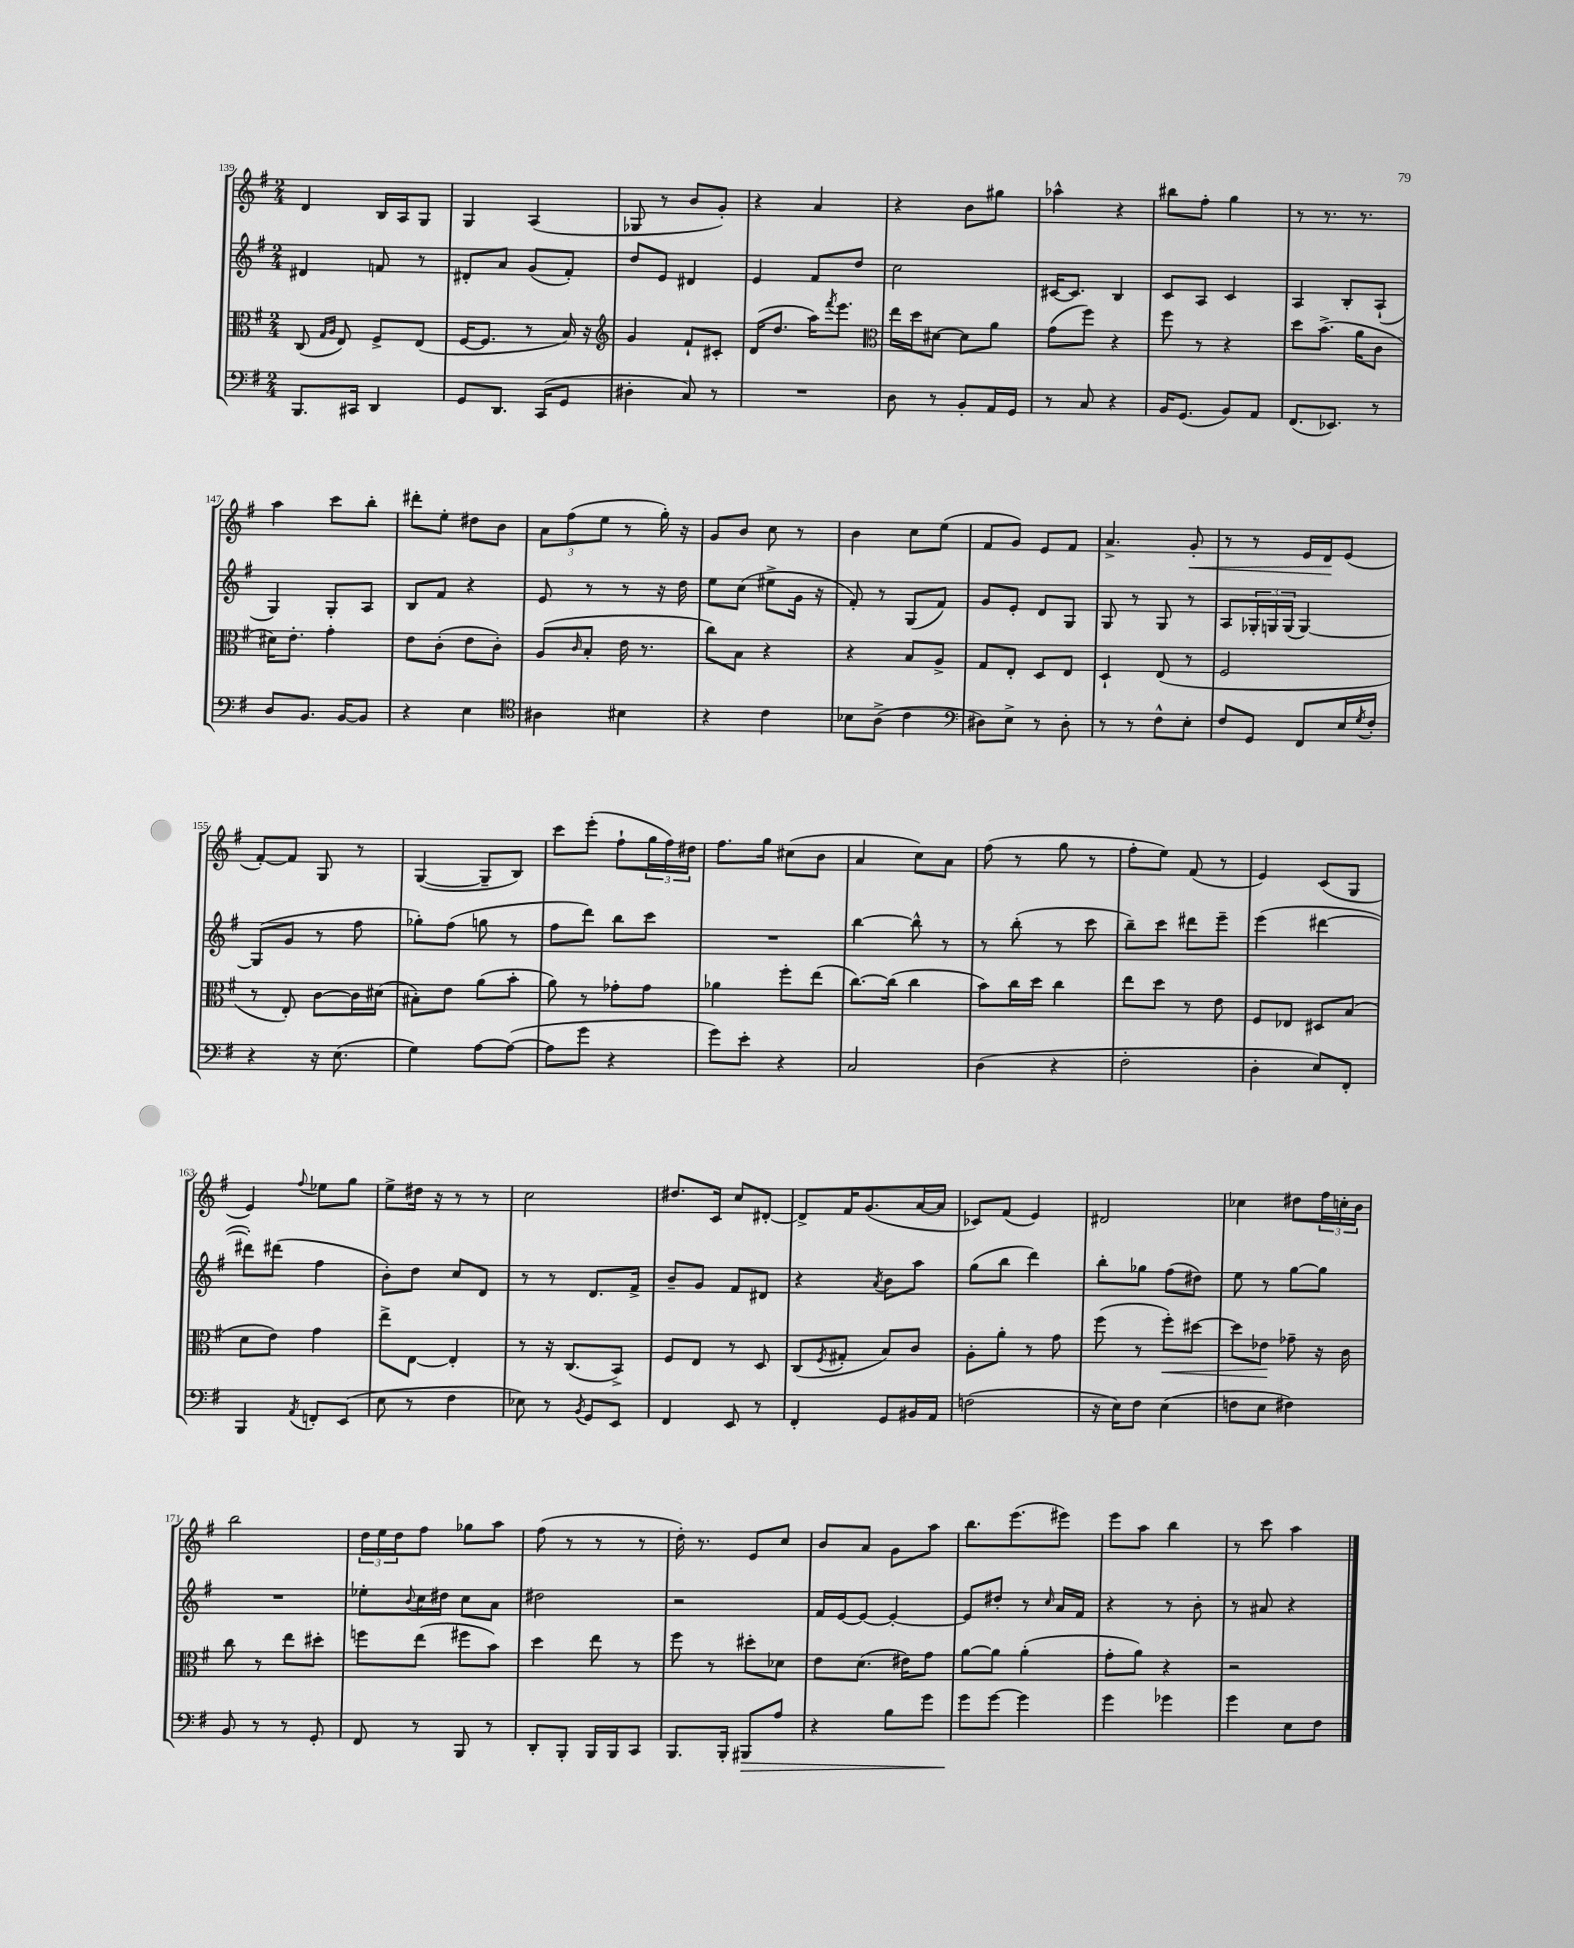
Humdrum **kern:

**kern	**kern	**kern	**kern
*staff4	*staff3	*staff2	*staff1
*clefF4	*clefC3	*clefG2	*clefG2
*k[f#]	*k[f#]	*k[f#]	*k[f#]
*M2/4	*M2/4	*M2/4	*M2/4
8.BBB	(8C	4d#	4d
.	16qqG	.	.
.	16qqA	.	.
.	8E)	.	.
16CC#	.	.	.
4DD	8F#^	8f	16B
.	.	.	16A
.	(8E	8r	8G
=	=	=	=
8GG	[16F#	8d#'	4G
.	8.F#]	.	.
8.DD	.	8a	.
.	8r	(8g	(4A
(16CC	.	.	.
8GG	16B)	8f#')	.
.	16r	.	.
=	=	=	=
*	*clefG2	*	*
4D#'	4g	8dd	8G-
.	.	8e	8r
8C)	8f#`	4d#	8b
8r	8c#'	.	8g')
=	=	=	=
2r	(16d	4e	4r
.	8.dd	.	.
.	16aa)	8f#	4a
.	8qfff#	.	.
.	8.eee	.	.
.	.	8dd	.
=	=	=	=
*	*clefC3	*	*
8D	16ee	2cc	4r
.	16dd	.	.
8r	[8d#	.	.
8BB'	8d#]	.	8b
16AA	8a	.	8gg#
16GG	.	.	.
=	=	=	=
8r	(8g	[16c#	4aa-^^
.	.	8.c#]	.
8C	8ff#)	.	.
4r	4r	4B	4r
=	=	=	=
16BB	8ff#	8c	8bb#
(8.GG	.	.	.
.	8r	8A	8ff#'
8BB)	4r	4c	4gg
8AA	.	.	.
=	=	=	=
(8.FF#	8dd	4A	8r
.	(8.b^	.	8.r
8.EE-)	.	.	.
.	.	8B'	.
.	16a	.	8.r
8r	8c	(8A`	.
=	=	=	=
8D	16d#)	4G)	4aa
.	8.e'	.	.
8.BB	.	.	.
.	4g'	8G'	8ccc
[16BB	.	.	.
8BB]	.	8A	8bb'
=	=	=	=
4r	8e	8B	8ddd#'
.	(8c'	8f#	8ee'
4E	8e	4r	8dd#
.	8c')	.	8b
=	=	=	=
*clefC4	*	*	*
4A#	(8A	8e	12a
.	.	.	(12ff#
.	16qqc	.	.
.	8B'	8r	.
.	.	.	12ee
4B#	16e	8r	8r
.	8.r	.	.
.	.	16r	16gg')
.	.	16dd	16r
=	=	=	=
4r	8cc)	8ee	8g
.	8B	(8cc	8b
4c	4r	8ee#^	8cc
.	.	16g	8r
.	.	16r	.
=	=	=	=
8B-	4r	8f#')	4b
(8A^	.	8r	.
4c	8B	(8G	8cc
.	8A^	8f#)	(8ee
=	=	=	=
*clefF4	*	*	*
8D#)	8G	8g	8f#
8E^	8E'	8e'	8g)
8r	8D	8d	8e
8D#'	8E	8G	8f#
=	=	=	=
8r	4D`	8G	4.a^
8r	.	8r	.
8F#^^	(8E	8G	.
8E'	8r	8r	8g'
=	=	=	=
8F#	2F#	8A	8r
8GG	.	24G-'	8r
.	.	24G	.
.	.	(24G	.
8FF#	.	[4G)	16e
.	.	.	16d
16E	.	.	(8e
8qG	.	.	.
16F#'	.	.	.
=	=	=	=
4r	8r	(8G]	[8f#')
.	8E')	8g	8f#]
16r	[8c	8r	8G
(8.E	.	.	.
.	16c]	8ff#	8r
.	(16d#	.	.
=	=	=	=
4G)	8B#')	8gg-')	([4G
.	8e	(8ff#	.
[8A	(8a	8gg	8G~]
(8A_	8b'	8r	8B)
=	=	=	=
8A]	8a)	8ff#	8ccc
8g	8r	8ddd)	(8eee'
4r	8g-'	8bb	8ff#`
.	8g-	8ccc	24gg
.	.	.	24ff#)
.	.	.	24dd#
=	=	=	=
8g)	4a-	2r	8.ff#
8e'	.	.	.
.	.	.	16gg
4r	8ff#'	.	(8cc#
.	(8ee	.	8b
=	=	=	=
2C	[8.cc)	[4bb	4a
.	(16cc]	.	.
.	4cc	8bb^^]	8cc)
.	.	8r	8a
=	=	=	=
(4D	8b)	8r	(8ff#
.	16cc	(8bb'	8r
.	16dd	.	.
4r	4cc	8r	8gg
.	.	8ccc	8r
=	=	=	=
2F#'	8ee	8bb~)	8ff#'
.	8dd	8ccc	8ee)
.	8r	8ddd#	(8f#
.	8e	8eee~	8r
=	=	=	=
4D'	8F#	(4eee	4e)
.	8E-	.	.
8E)	8D#	[4ddd#	(8c
8FF#'	(8B	.	8G
=	=	=	=
4BBB	8d	8ddd#'])	4e)
.	8e)	(8ddd#	.
8qAA	.	.	8qqff#
8FF'	4g	4ff#	8ee-
(8EE	.	.	8gg
=	=	=	=
8E	8ee^	8b')	8ee^
8r	[8E	8dd	16dd#
.	.	.	16r
4F#	4E']	8cc	8r
.	.	8d	8r
=	=	=	=
8E-)	8r	8r	2cc
8r	16r	8r	.
.	(8.C	.	.
8qBB	.	.	.
8GG	.	8.d	.
8EE	8BB^)	.	.
.	.	16f#^	.
=	=	=	=
4FF#	8F#	8b~	8.dd#
.	8E	8g	.
.	.	.	16c
8EE	8r	8f#	8cc
8r	8D	8d#	[8d#'
=	=	=	=
4FF#'	(8C	4r	8d#^]
.	8qF#	.	.
.	8G#'	.	16f#
.	.	.	(8.g
.	.	8qa	.
8GG	8B)	8b	.
16BB#	8c	8aa	[16a
16AA	.	.	16a]
=	=	=	=
(2F	8A'	(8gg	8c-)
.	8a'	8bb	(8f#
.	8r	4ddd)	4e)
.	8g	.	.
=	=	=	=
16r	(8ff#	8bb'	2d#
16E)	.	.	.
8F#	8r	8gg-	.
(4E	8ff#')	(8ff#	.
.	[8dd#	8dd#)	.
=	=	=	=
8F	8dd#]	8ee	4cc-
8E	8e-	8r	.
4F#)	8g-~	[8gg	8dd#
.	16r	8gg]	24ff#
.	.	.	24cc'
.	16c	.	.
.	.	.	24b
=	=	=	=
8BB	8cc	2r	2bb
8r	8r	.	.
8r	8ee	.	.
8GG'	8dd#'	.	.
=	=	=	=
8FF#	8ff	8ee-'	24dd
.	.	.	24ee
.	.	.	24dd
.	.	8qqb	.
8r	(8ee	16cc	8ff#
.	.	16dd#	.
8BBB	8ff#	8cc	8gg-
8r	8b)	8a	8aa
=	=	=	=
8DD'	4dd	2dd#	(8ff#
8BBB'	.	.	8r
16BBB	8ee	.	8r
16BBB	.	.	.
8CC	8r	.	8r
=	=	=	=
8.BBB	8ff#	2r	16dd')
.	.	.	8.r
.	8r	.	.
16BBB'	.	.	.
8BBB#	8dd#'	.	8e
8A	8d-	.	8cc
=	=	=	=
4r	8e	16f#	8b
.	.	[16e	.
.	(8.d	8e_	8a
8B	.	4e'_	8g
.	16e#)	.	.
8g	8g	.	8aa
=	=	=	=
8g	[8a	8e]	8.bb
[8g	8a]	8dd#'	.
.	.	.	(8.eee
4g]	(4a'	8r	.
.	.	16qqcc	.
.	.	16a	8eee#)
.	.	16f#	.
=	=	=	=
4g	8g'	4r	8eee
.	8a)	.	8aa
4g-	4r	8r	4bb
.	.	8b'	.
=	=	=	=
4g	2r	8r	8r
.	.	8a#	8ccc
8E	.	4r	4aa
8F#	.	.	.
==	==	==	==
*-	*-	*-	*-
